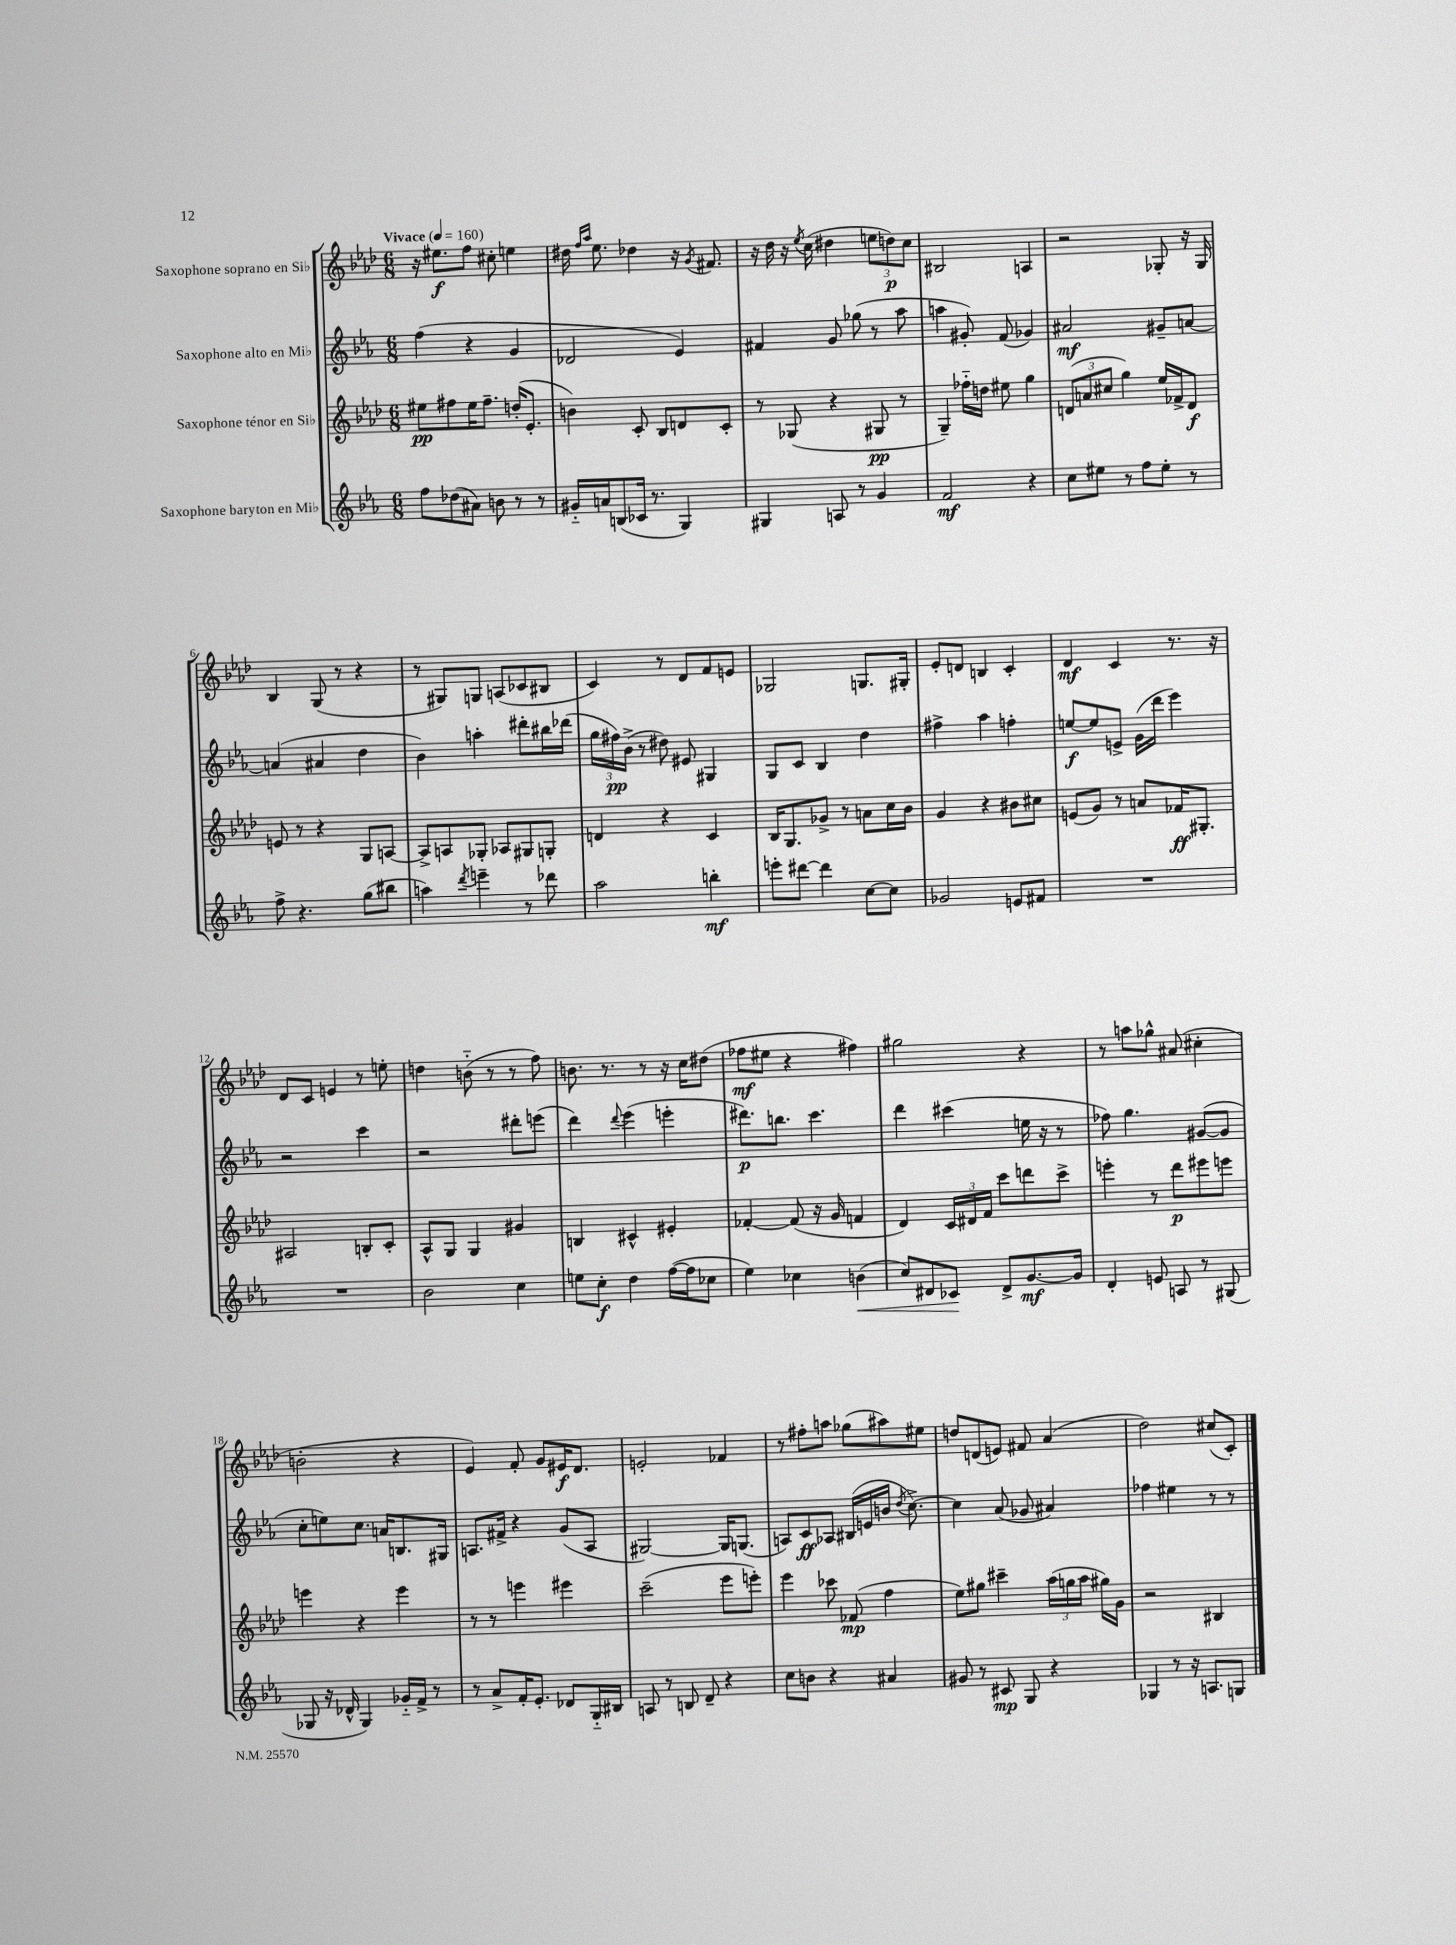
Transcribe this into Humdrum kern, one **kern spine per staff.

**kern	**kern	**kern	**kern
*staff4	*staff3	*staff2	*staff1
*clefG2	*clefG2	*clefG2	*clefG2
*k[b-e-a-]	*k[b-e-a-d-]	*k[b-e-a-]	*k[b-e-a-d-]
*M6/8	*M6/8	*M6/8	*M6/8
*MM160	*MM160	*MM160	*MM160
8ff\L	8ee#\L	(4ff\	16r
.	.	.	8.ee#\L
(8dd-\	8ff#\	.	.
8a#\J)	16ee#\K	4r	8ff\J
.	8.ff#~\J	.	.
8b\	.	.	8cc#'\
8r	(16dd'/LK	4g/	4ee\
.	8.e-'/J	.	.
8r	.	.	.
=	=	=	=
16g#'~/LL	4b\)	2d-/	16dd#\
.	.	.	16qqff/LL
.	.	.	16qqaa-/JJ
16a/J	.	.	8.ee-\
(8B/	.	.	.
16c-/Jk	8c'/	.	4dd-\
8.r	.	.	.
.	8B-/L	.	.
4G/)	8d/	4e-/)	16r
.	.	.	8qg/
.	.	.	8.f#/
.	8c'/J	.	.
=	=	=	=
4G#/	8r	4f#/	16r
.	.	.	16dd-\
.	(8G-/	.	16r
.	.	.	8qee-/
.	.	.	(16cc\
8A/	4r	8g/	4dd#\
8r	.	(8gg-\	.
4g/	8G#/	8r	12ee\L
.	.	.	12dd\)
.	8r	8aa-\	.
.	.	.	12cc\J
=	=	=	=
2f/	4G~/)	4aa\	2B#/
.	16ff-'~\LL	8g#'/)	.
.	16dd\JJ	.	.
.	8ee#\	(8f/	.
4r	4gg\	4g-/)	4A/
=	=	=	=
8cc\L	(12d/L	2a#/	2r
.	12a/	.	.
8ee#\J	.	.	.
.	12cc#/J	.	.
8r	4gg\)	.	.
8ff\L	.	.	.
8ee#'\J	16ee-/LL	8g#~/L	8G-'/
.	16f-^/J	.	.
8r	8d/J	[8a/J	16r
.	.	.	16G-/
=	=	=	=
8ff^\	8e/	(4a/]	4B-/
4.r	8r	.	.
.	4r	4a#/	(8G/
.	.	.	8r
(8gg\L	8G/L	4dd\	4r
8bb#\J	[8A/J	.	.
=	=	=	=
4aa\)	8A^/]L	4b-\)	8r
.	8A/	.	8G#/L)
8qddd/	.	.	.
4eee~\	8G-'/J	4aa'\	8G/J
.	8A-/L	.	(8A/L
8r	8G#/	8ddd#'\L	8c-/
8ddd-\	8G'/J	16bb#\L	8B#/J
.	.	(16ddd-\JJ	.
=	=	=	=
2aa-\	4d/	24gg\LL	4c/)
.	.	24ff#\)	.
.	.	(24b-^\JJ	.
.	.	8r	.
.	4r	8dd#\)	8r
.	.	8e#/	8d-/L
4bb'\	4c/	4G#/	8f/
.	.	.	8e/J
=	=	=	=
8eee'\L	16B-/LK	8G/L	2G-/
.	8.G/	.	.
[8ddd#\J	.	8c/J	.
4ddd#\]	8g-^/J	4B-/	.
.	8r	.	.
[8cc\L	8a\L	4dd\	8.G/L
8cc\]J	16cc\L	.	.
.	16b-\JJ	.	16G#'/Jk
=	=	=	=
2g-/	4g/	4ff#^\	8e-'/L
.	.	.	8d/J
.	4r	4aa-\	4B/
8e/L	8b#\L	4ff'\	4c'/
8f#/J	8cc#\J	.	.
=	=	=	=
2.r	(8e/L	[8ee/L	4d-/
.	8g/J)	8ee/]	.
.	8r	8e^/J	4c/
.	8a/L	(16g\LL	.
.	.	16ddd\JJ	.
.	16f-/K	4eee-\)	8.r
.	8.G#'/J	.	.
.	.	.	16r
=	=	=	=
2.r	2A#/	2r	8d-/L
.	.	.	8c/J
.	.	.	4e/
.	8B'/L	4ccc\	8r
.	8c'/J	.	8ee'\
=	=	=	=
2b-\	8A-^^/L	2r	4dd\
.	8G/J	.	.
.	4G/	.	(8b'~\
.	.	.	8r
4cc\	4g#/	8ddd#'\L	8r
.	.	(8eee\J	8ff\)
=	=	=	=
8ee\L	4B/	4ddd\)	8.b\
8cc'\J	.	.	.
.	.	.	8.r
.	.	8qqddd/	.
4dd\	4c#^^/	(4eee-\	.
.	.	.	8r
([16ff\LL	4e#'/	4eee'\	16r
16ff\]J	.	.	16cc\LK
8cc-\J	.	.	(8dd#\J
=	=	=	=
4ee-\)	[4f-'/	8.ddd#\L)	8ff-\L
.	.	.	8ee#\J
.	.	8.bb\J	.
4cc-\	(8f-/]	.	4r
.	16r	4.ccc\	.
.	16g/	.	.
(4b\	4f/	.	4ff#\)
=	=	=	=
8cc/L)	4d-/)	4ddd\	2gg#\
8d#/	.	.	.
8c-/J	24c/LL	(4ccc#\	.
.	24d#/	.	.
.	24f/JJ	.	.
8d#^/L	8ccc\L	.	.
[8.g/	8ddd\	16ee\	4r
.	.	16r	.
.	8ccc^\J	8r	.
16g/]Jk	.	.	.
=	=	=	=
4d'/	4eee'\	8ff-\)	8r
.	.	4.gg\	8aa\L
8e/	8r	.	8gg-^^\J
8A/	8ddd-\L	.	(8a#/
8r	8eee#\	([8g#/L	4cc#'\
(8G#/	8eee\J	8g#/]J	.
=	=	=	=
8G-/	4eee\	8cc'\L	2b'\
16r	.	8ee\)	.
16d-^^/	.	.	.
4G-/)	4r	8.cc\J	.
.	.	16a/LK	.
16g-'~/LL	4eee\	8.B/	4r
16f^/JJ	.	.	.
8r	.	.	.
.	.	16G#/Jk	.
=	=	=	=
8r	8r	8.A/L	4e-/)
8a-^/L	8r	.	.
.	.	16f#^/Jk	.
16f'/K	4eee\	4r	8f'/
8.e-'/J	.	.	.
.	.	.	8g/L
8d-/L	4eee#\	(8g/L	16e#/K
.	.	.	8.d-/J
16G'~/L	.	8A/J	.
16B#/JJ	.	.	.
=	=	=	=
8A/	(2ccc~\	[2G#/)	2e'/
8r	.	.	.
8B/	.	.	.
8d~/	.	.	.
4r	8eee-\L	16G#/]LK	4f-/
.	.	(8.G/J	.
.	8eee'\J)	.	.
=	=	=	=
8cc\L	4eee-\	8A/L)	8r
8b\J	.	8c/	8ff#'\L
4r	8ccc-\	8A-/J	8aa\J
.	(8f-/	(16B#/LL	(8gg-\L
.	.	16e/	.
4a#/	4ff\	16b/JJ	8aa#\)
.	.	8qdd/	.
.	.	[8.cc^\)	.
.	.	.	8ee#\J
=	=	=	=
8g#/	8ee-\L)	4cc\]	8dd/L
8r	8gg#\J	.	(8d/
8c#/	4ccc#~\	(8a-/	8e/J)
8G/	.	8g-/	8f#/
4r	(24aa-\LL	4a#/)	(4a-/
.	24gg\	.	.
.	24aa-\JJ	.	.
.	16gg#\LL)	.	.
.	16g\JJ	.	.
=	=	=	=
4G-/	2r	4ff-\	2dd-\)
8r	.	4ee#\	.
16r	.	.	.
8.A/L	.	.	.
.	4B#/	8r	(8cc#/L
8G/J	.	8r	8c'/J)
==	==	==	==
*-	*-	*-	*-
